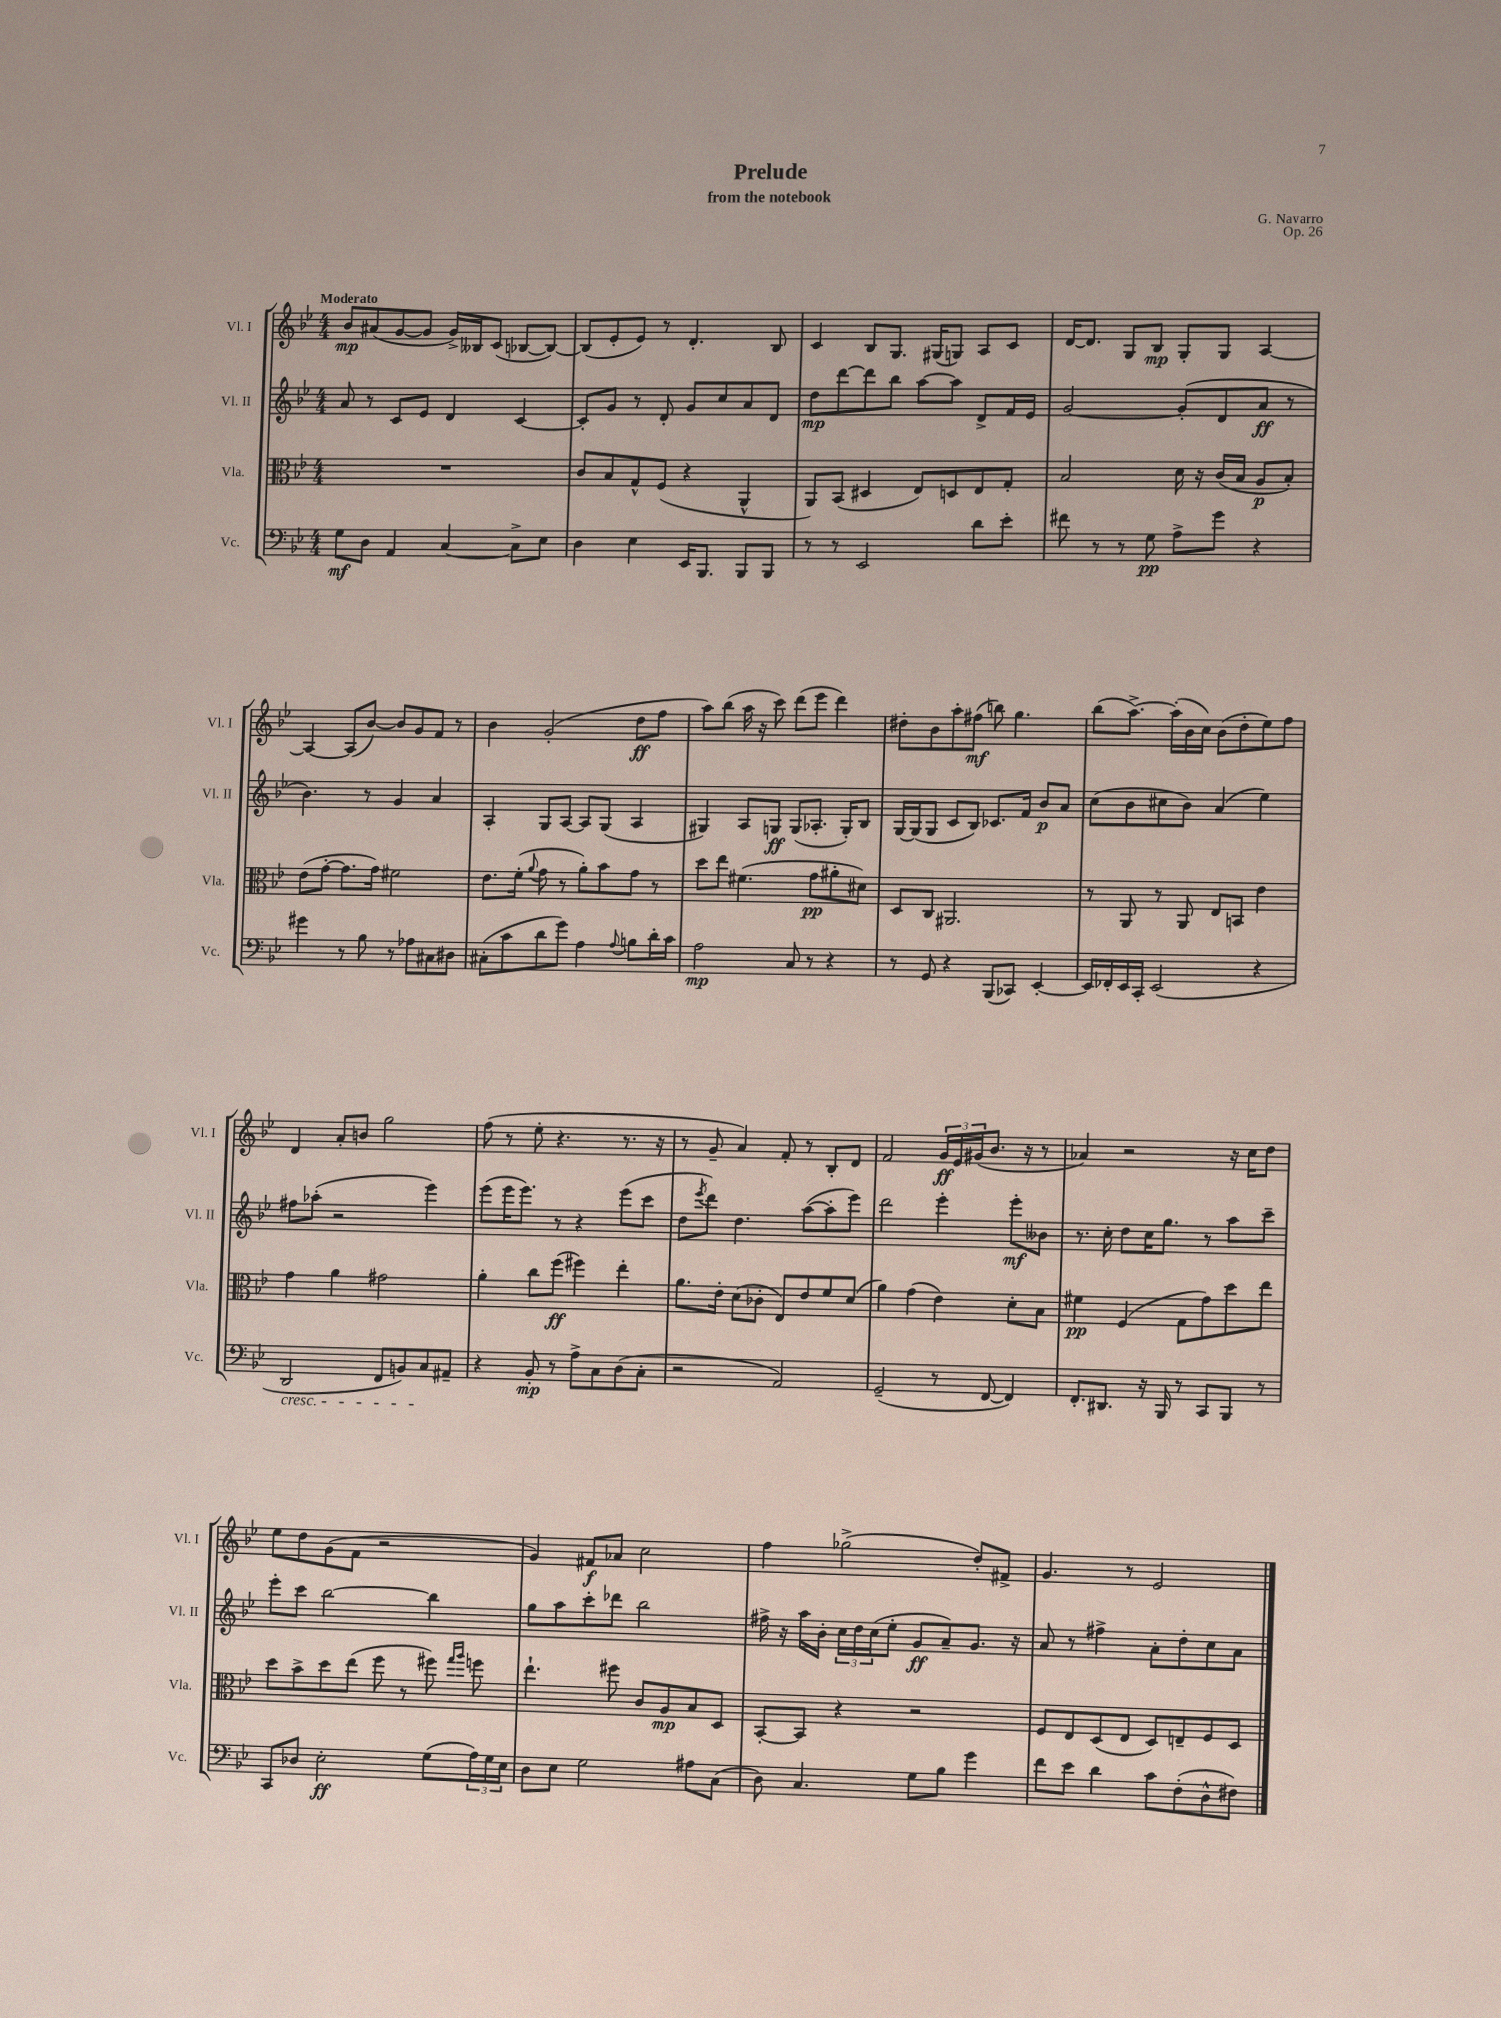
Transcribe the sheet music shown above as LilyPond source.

\header { title = "Prelude" composer = "G. Navarro" subtitle = "from the notebook" opus = "Op. 26" }
<<
\new StaffGroup <<
\new Staff = "s0" \with { instrumentName = "Vl. I" shortInstrumentName = "Vl. I" } {
    \clef treble \key bes \major \numericTimeSignature \time 4/4 \tempo "Moderato"
    bes'8\mp ais'8( g'8~ g'8 g'16->) beses16 c'8( bes8~ bes8~) |
    bes8( ees'8-. ees'8) r8 d'4.-. bes8 |
    c'4 bes8 g8. gis16( g8) a8 c'8 |
    d'16~ d'8. g8 bes8\mp g8-. g8 a4~ |
    a4~ a8( bes'8~) bes'8 g'8 f'8 r8 |
    bes'4 g'2-.( d''8\ff f''8 |
    a''8) bes''8( a''16 r16 c'''8) d'''8( ees'''8 d'''4) |
    dis''8-. bes'8 a''8-. fis''8\mf( b''8) g''4. |
    bes''8( a''8.~->) a''16-.( bes'16 c''16) bes'8( d''8-. ees''8) f''8 |
    d'4 a'8-. b'8 g''2 |
    f''8( r8 ees''8-. r4. r8. r16 |
    r8 g'8-- a'4) f'8-. r8 bes8-. d'8 |
    f'2 \tuplet 3/2 { g'16\ff ees'16 gis'16( } bes'8. r16 r8 |
    aes'4) r2 r16 c''16 d''8 |
    ees''8 d''8 g'8( f'8 r2 |
    g'4) fis'8\f aes'8 c''2 |
    f''4 ges''2->( d''8-.) fis'8-> |
    g'4. r8 ees'2 \bar "|." |
}
\new Staff = "s1" \with { instrumentName = "Vl. II" shortInstrumentName = "Vl. II" } {
    \clef treble \key bes \major \numericTimeSignature \time 4/4
    a'8 r8 c'8 ees'8 d'4 c'4~ |
    c'8-. g'8 r8 d'8-. g'8 c''8 a'8 d'8 |
    d''8\mp d'''8~ d'''8 bes''8 a''8~ a''8 d'8-> f'16 ees'16 |
    g'2~ g'8-.( d'8 a'8\ff r8 |
    bes'4.) r8 g'4 a'4 |
    a4-. g8 a8~ a8 g8( a4 |
    gis4) a8 g8\ff g8( aes8.-. g16-.) bes8 |
    g16~ g16( g8 c'8 bes8) ces'8. f'16 bes'8\p a'8 |
    c''8( bes'8 cis''8 bes'8) a'4( ees''4) |
    fis''8 aes''8-.( r2 ees'''4) |
    ees'''8( ees'''16 ees'''8.) r8 r4 ees'''8( c'''8 |
    d''8 \acciaccatura { ees'''8 } d'''8) d''4. a''8~( a''8-. ees'''8) |
    d'''2 ees'''4-. ees'''8-.\mf beses'8 |
    r8. c''16-. d''8 c''16 g''8. r8 a''8 c'''8-- |
    ees'''8-. c'''8 bes''2~ bes''4 |
    g''8 a''8 c'''8-. des'''8 bes''2 |
    fis''16-> r16 a''16 bes'16-. \tuplet 3/2 { c''16 d''16 c''16( } ees''8-. g'8\ff a'8--) g'8. r16 |
    a'8 r8 fis''4-> a'8-. d''8-. c''8 a'8 \bar "|." |
}
\new Staff = "s2" \with { instrumentName = "Vla." shortInstrumentName = "Vla." } {
    \clef alto \key bes \major \numericTimeSignature \time 4/4
    R1 |
    c'8 bes8 g8-^ f8( r4 a,4-^ |
    a,8) bes,8( dis4 ees8) d8 ees8 g8-. |
    bes2 d'16 r16 c'16( bes16 a8\p bes8-.) |
    ees'8( g'8~-. g'8. g'16) fis'2 |
    ees'8. f'16-.( \appoggiatura { a'8 } g'8 r8 a'8-.) bes'8 g'8 r8 |
    d''8 ees''8 fis'4.( g'8\pp ais'8-. dis'8) |
    d8 c8 ais,2. |
    r8 a,8 r8 a,8 ees8 b,8 ees'4 |
    g'4 a'4 gis'2 |
    a'4-. c''8 f''8\ff( fis''4) ees''4-. |
    a'8. ees'16-. d'8( ces'8-. ees8) ees'8 f'8 d'8( |
    a'4) g'4( ees'4) d'8-. bes8 |
    fis'4\pp f4( g8 g'8) d''8 ees''8 |
    d''8 bes'8-> d''8 ees''8( f''8 r8 fis''8) \grace { g''16 a''16 } f''8 |
    ees''4.-! fis''8 c'8 a8\mp bes8 d8 |
    bes,8~-. bes,8 r4 r2 |
    f8 ees8 d8( ees8 d8) e8-- f8 d8 \bar "|." |
}
\new Staff = "s3" \with { instrumentName = "Vc." shortInstrumentName = "Vc." } {
    \clef bass \key bes \major \numericTimeSignature \time 4/4
    g8\mf d8 a,4 c4~ c8-> ees8 |
    d4 ees4 ees,16 bes,,8. bes,,8 bes,,8 |
    r8 r8 ees,2 d'8 ees'8-. |
    fis'8 r8 r8 g8\pp a8-> g'8 r4 |
    gis'4 r8 bes8 r8 aes8 cis8 dis8 |
    cis8-.( c'8 d'8 g'8) a4 \appoggiatura { a8 } b8 d'16-. c'16 |
    a2\mp c8 r8 r4 |
    r8 g,8 r4 bes,,8( ces,8) ees,4~-. |
    ees,16 fes,16-. ees,16 c,16-. ees,2( r4 |
    d,2\cresc f,8 b,8) c8\! ais,8-- |
    r4 bes,8-.\mp r8 a8-> c8 d8( c8-. |
    r2 a,2) |
    g,2--( r8 f,8~ f,4) |
    f,8.-. dis,8. r16 bes,,16 r8 c,8 bes,,8 r8 |
    c,8 des8 ees2-.\ff g8( \tuplet 3/2 { a16) g16 ees16 } |
    d8 ees8 g2 ais8 c8( |
    d8) c4. g8 bes8 g'4 |
    f'8 ees'8 d'4 c'8 f8-.( d8-^ fis8) \bar "|." |
}
>>
>>
\layout { \context { \Score \remove "Bar_number_engraver" } }
